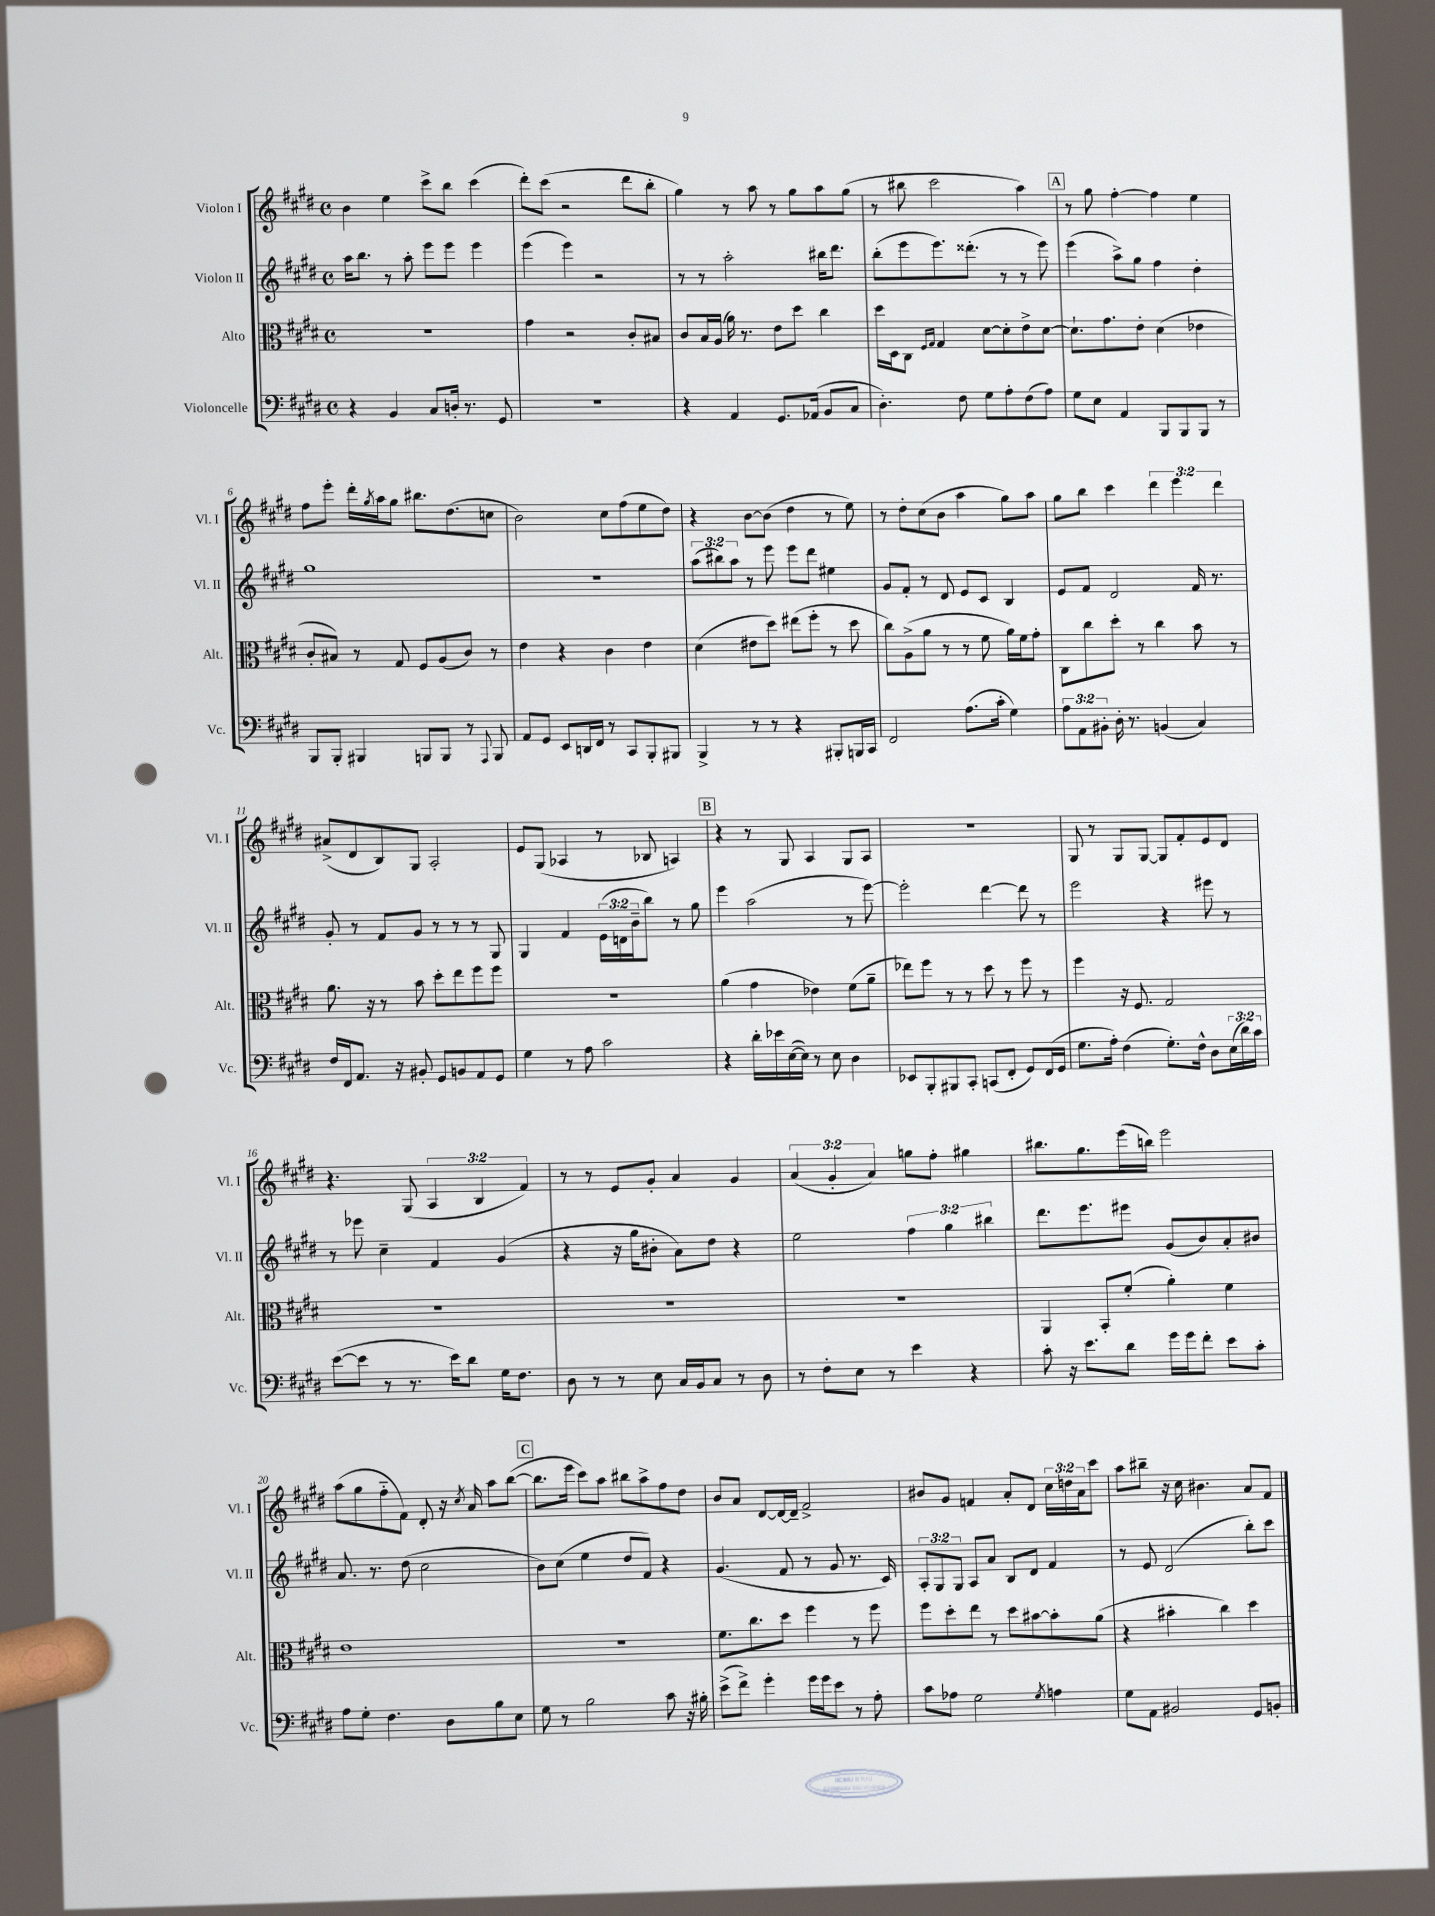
<<
\new StaffGroup <<
\new Staff = "s0" \with { instrumentName = "Violon I" shortInstrumentName = "Vl. I" } {
    \clef treble \key e \major \defaultTimeSignature \time 4/4 \override Staff.TupletNumber.text = #tuplet-number::calc-fraction-text
    b'4 e''4 cis'''8-> b''8 cis'''4( |
    dis'''8-.) cis'''8( r2 dis'''8 b''8-. |
    gis''4) r8 a''8 r8 gis''8 a''8 gis''8( |
    r8 bis''8 cis'''2 a''4) |
    \mark \markup { \box "A" } r8 gis''8 fis''4~-. fis''4 e''4 |
    fis''8 e'''8-. dis'''16-. \acciaccatura { gis''8 } a''16 gis''8 bis''8. dis''8.( c''8 |
    b'2) cis''8 fis''8( e''8 dis''8) |
    r4 b'8~ b'8( dis''4 r8 e''8) |
    r8 dis''8-. cis''8( b'8 a''4 gis''8) a''8 |
    gis''8 b''8 cis'''4 \tuplet 3/2 { dis'''4 e'''4 dis'''4 } |
    ais'8->( dis'8 b8) gis8 a2-. |
    e'8 gis8( aes4 r8 bes8 a4) |
    \mark \markup { \box "B" } r4 r8 gis8 a4 gis8 a8 |
    r1 |
    gis8 r8 gis8 gis8~ gis8 fis'8-. e'8 dis'8 |
    r4. gis8( \tuplet 3/2 { a4 b4 fis'4) } |
    r8 r8 e'8 gis'8-. a'4 gis'4 |
    \tuplet 3/2 { a'4( gis'4-. a'4) } g''8 fis''8-. gis''4 |
    bis''8. gis''8. e'''16( b''16) e'''2 |
    a''8( gis''8 fis''8-_ fis'8) dis'8-. r16 \acciaccatura { cis''8 } a'16 a''8 b''8~( |
    \mark \markup { \box "C" } b''8. e'''16 cis'''8) a''8 bis''8 a''8-> fis''8 dis''8 |
    b'8 a'8 dis'8~ dis'16~ dis'16-- fis'2-> |
    bis'8 gis'8 f'4 a'8-. dis'8 \tuplet 3/2 { cis''16 d''16 a'16 } cis'''8 |
    a''8 bis''8-- r16 cis''16 bis'4. a'8 fis'8 \bar "|." |
}
\new Staff = "s1" \with { instrumentName = "Violon II" shortInstrumentName = "Vl. II" } {
    \clef treble \key e \major \defaultTimeSignature \time 4/4 \override Staff.TupletNumber.text = #tuplet-number::calc-fraction-text
    a''16 b''8. r8 a''8-. e'''8 e'''8 e'''4 |
    e'''4( e'''4) r2 |
    r8 r8 a''2-. bis''16 dis'''8. |
    b''8-.( e'''8 e'''8.) disis'''8.-.( r8 r8 e'''8) |
    \mark \markup { \box "A" } e'''4( a''8->) gis''8 fis''4 dis''4-. |
    gis''1 |
    R1 |
    \tuplet 3/2 { a''8( bis''8) a''8 } r8 e'''8 e'''8 dis'''8 eis''4 |
    gis'8 fis'8-. r8 dis'8 e'8 cis'8 b4 |
    e'8 fis'8 dis'2 fis'16 r8. |
    gis'8-. r8 fis'8 gis'8 r8 r8 r8 gis8 |
    gis4 fis'4 \tuplet 3/2 { e'16( d'16 b'16-- } b''8) r8 gis''8 |
    \mark \markup { \box "B" } e'''4 a''2( r8 e'''8~) |
    e'''2-. dis'''4~ dis'''8 r8 |
    e'''2 r4 eis'''8 r8 |
    r8 ees'''8 cis''4-- fis'4 gis'4( |
    r4 r16 gis''16 bis'8-. a'8) dis''8 r4 |
    e''2 \tuplet 3/2 { fis''4 gis''4 bis''4 } |
    dis'''8. e'''8. eis'''8 gis'8( b'8) a'8-. bis'8 |
    a'8. r8. dis''8( cis''2 |
    \mark \markup { \box "C" } b'8) cis''8( e''4 dis''8 fis'8) r4 |
    gis'4.( fis'8 r8 gis'8 r8. cis'16) |
    \tuplet 3/2 { a8-. gis8 gis8 } a8 a'8 b8 dis'8 fis'4 |
    r8 e'8 dis'2( b''8-.) cis'''8 \bar "|." |
}
\new Staff = "s2" \with { instrumentName = "Alto" shortInstrumentName = "Alt." } {
    \clef alto \key e \major \defaultTimeSignature \time 4/4
    r1 |
    gis'4 r2 cis'8-. bis8 |
    cis'8 b16 a16( a'16) r8. e'8 dis''8 cis''4 |
    dis''16 dis16 cis8 \grace { fis16 gis16 } gis4 dis'8~ dis'8-. e'8-> dis'8~ |
    \mark \markup { \box "A" } dis'8.-! gis'8. e'8-. dis'4( ees'4 |
    cis'8-. bis8) r8 gis8 fis8 a8( cis'8) r8 |
    e'4 r4 cis'4 e'4 |
    dis'4( eis'8 dis''8) eis''8( fis''8-. r8 dis''8 |
    cis''8) a8->( a'8 r8 r8 fis'8 a'16) fis'16 gis'8-. |
    cis8 cis''8 dis''8-. r8 cis''4 b'8 r8 |
    a'8. r16 r8 b'8 dis''8-. e''8 fis''8 fis''8 |
    R1 |
    \mark \markup { \box "B" } a'4( gis'4 ees'4) fis'8( a'8-- |
    ees''8) fis''8 r8 r8 dis''8 r8 fis''8 r8 |
    fis''4 r16 fis8. gis2 |
    R1 |
    R1 |
    R1 |
    a,4 b,8-. fis'8-.( a'4-.) fis'4 |
    e'1 |
    \mark \markup { \box "C" } r1 |
    fis'8. cis''8. dis''8 fis''4 r8 fis''8 |
    fis''8 dis''8-. e''8 r8 dis''8 bis'8~ bis'8-. a'8( |
    r4 bis'4-. cis''4) dis''4 \bar "|." |
}
\new Staff = "s3" \with { instrumentName = "Violoncelle" shortInstrumentName = "Vc." } {
    \clef bass \key e \major \defaultTimeSignature \time 4/4 \override Staff.TupletNumber.text = #tuplet-number::calc-fraction-text
    r4 b,4 cis8 d16-. r8. gis,8 |
    R1 |
    r4 a,4 gis,8. aes,16( b,8 cis8 |
    dis4.-.) fis8 gis8 a8-. fis8( a8) |
    \mark \markup { \box "A" } gis8 e8 a,4 b,,8 b,,8 b,,8 r8 |
    b,,8 b,,8-. bis,,4 b,,8 b,,8 r8 \appoggiatura { a,,8 } b,,8 |
    a,8 gis,8 e,8 d,16 fis,16 r8 cis,8 b,,8-. bis,,8 |
    b,,4-> r8 r8 r4 bis,,8-. b,,16 cis,16 |
    fis,2 a8.( cis'16-. gis4) |
    \tuplet 3/2 { a8 a,8 bis,8-. } dis16-. r8. b,4( cis4) |
    fis16 fis,16 a,8. r16 bis,8-. gis,8 b,8 a,8 gis,8 |
    gis4 r8 a8 cis'2 |
    \mark \markup { \box "B" } r4 dis'16-. ees'16 e16~( e16) r8 e8 dis4 |
    ees,8 b,,8-. bis,,8 cis,8-. c,8( fis,8-. gis,8) fis,16( gis,16 |
    gis8. a16-.) fis4( gis8.-.) fis16-^ dis8 \tuplet 3/2 { e16( dis'16) cis'16 } |
    e'8~( e'8 r8 r8. e'16) dis'8 gis16 fis8. |
    dis8 r8 r8 e8 cis16 b,16 cis8 r8 dis8 |
    r8 fis8-. e8 r8 e'4 r4 |
    cis'8-. r16 e'8. dis'8 gis'16 gis'16 fis'8-. e'8 cis'8-. |
    a8 gis8-. fis4. dis8 b8 e8 |
    \mark \markup { \box "C" } gis8 r8 b2 cis'8 r16 bis16-. |
    e'8->( fis'8->) gis'4-. gis'16 gis'16 e'8 r8 a8-. |
    cis'8 aes8 gis2 \acciaccatura { gis8 } a4 |
    gis8 a,8 bis,2 gis,8 b,8-. \bar "|." |
}
>>
>>
